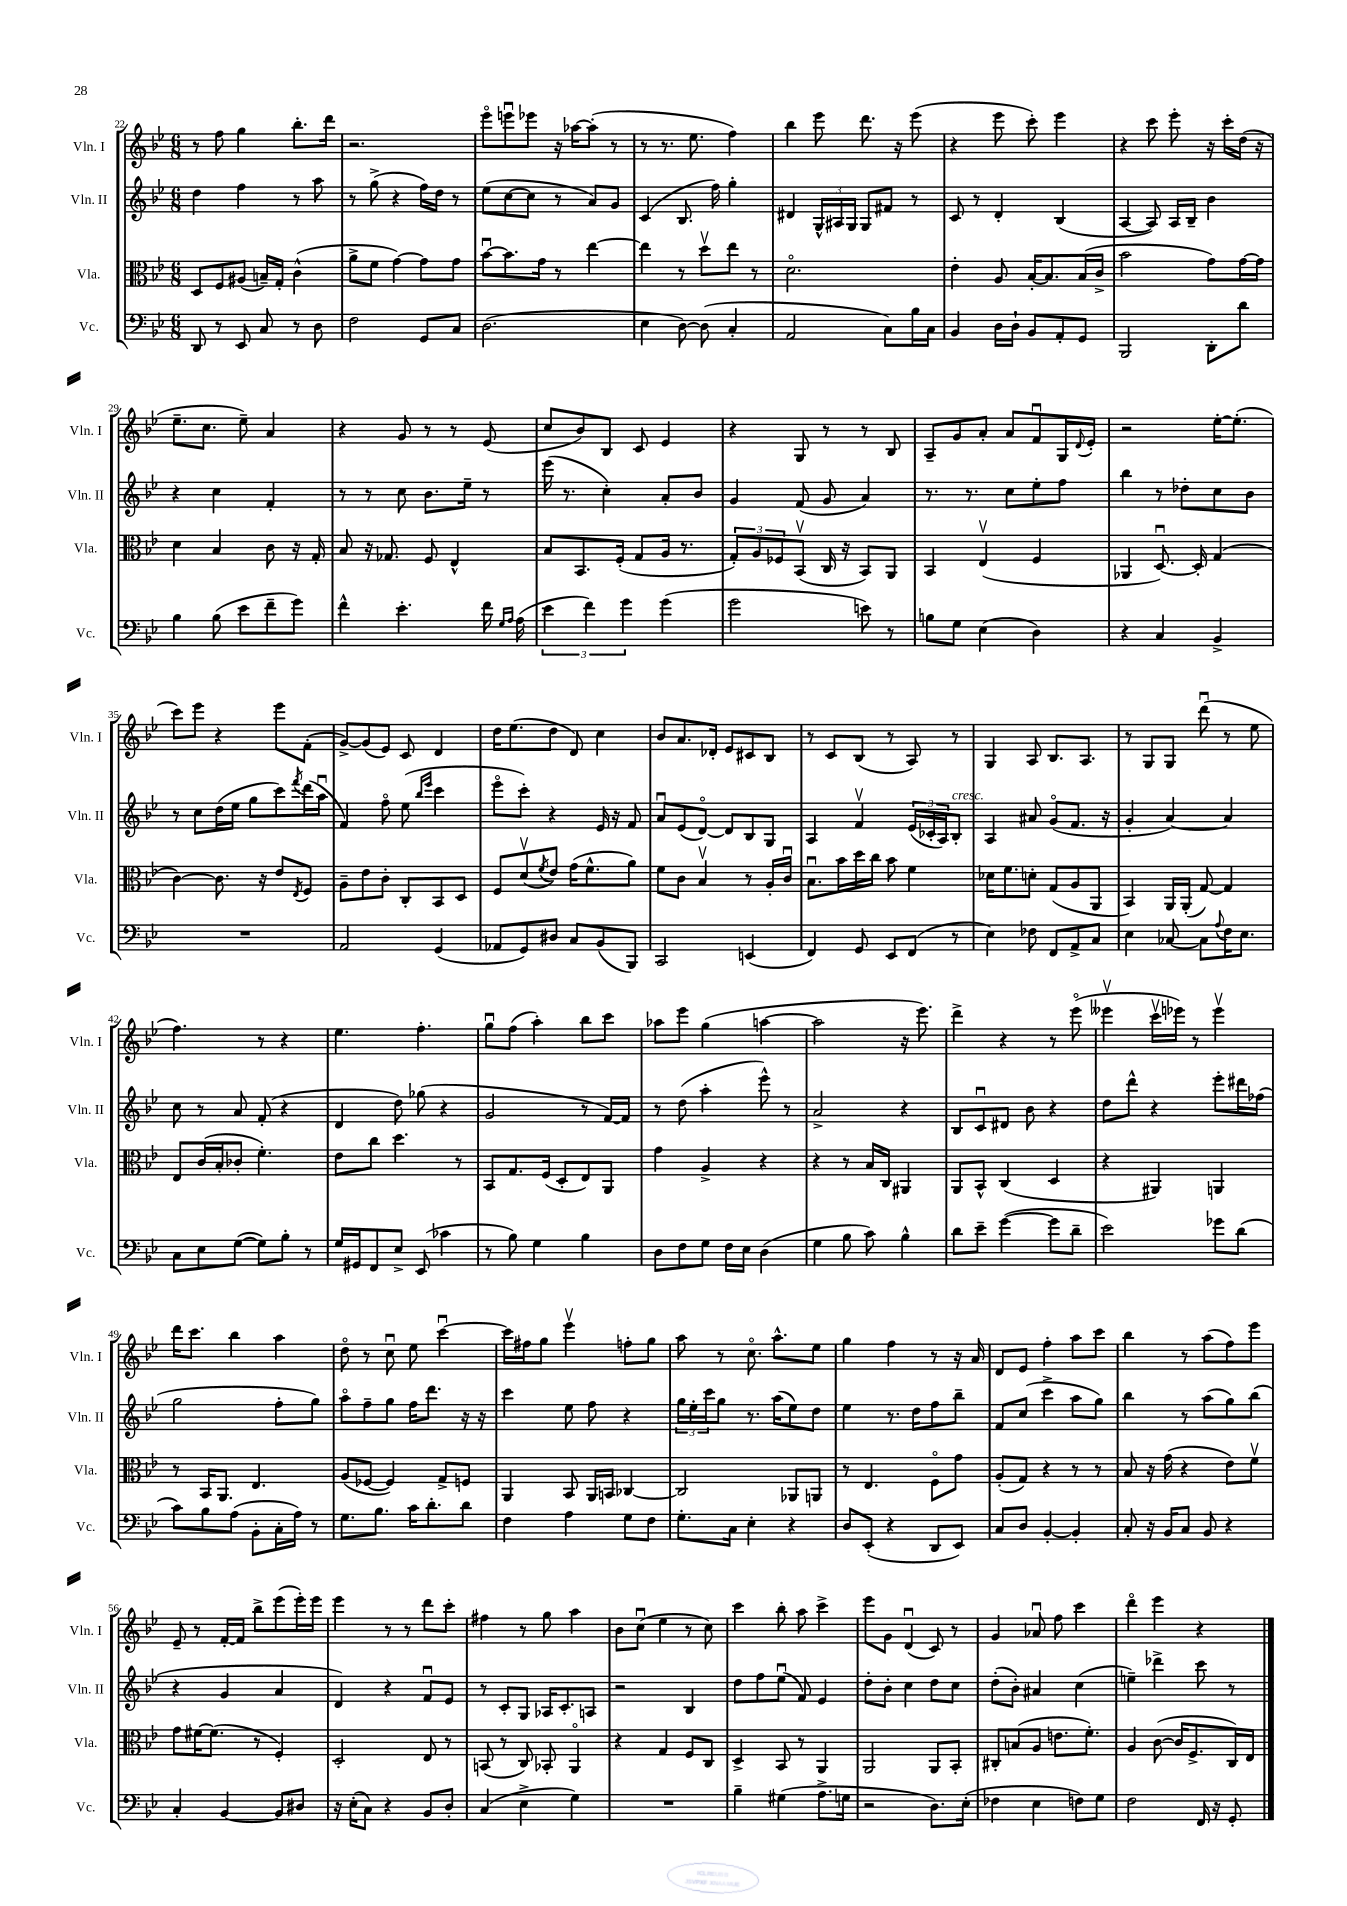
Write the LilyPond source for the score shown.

<<
\new StaffGroup <<
\new Staff = "s0" \with { instrumentName = "Vln. I" shortInstrumentName = "Vln. I" } {
    \clef treble \key bes \major \numericTimeSignature \time 6/8
    r8 f''8 g''4 bes''8.-. d'''16 |
    r2. |
    ees'''8\flageolet e'''8\downbow ees'''8 r16 aes''16~ aes''8-.( r8 |
    r8 r8. ees''8. f''4) |
    bes''4 ees'''8 d'''8. r16 ees'''8( |
    r4 ees'''8 c'''8-.) ees'''4 |
    r4 c'''8 ees'''8-. r16 c'''16-. d''16( r16 |
    ees''8.-- c''8. ees''8--) a'4 |
    r4 g'8 r8 r8 ees'8( |
    c''8 bes'8) bes8 c'8 ees'4 |
    r4 g8 r8 r8 bes8 |
    a8-- g'8 a'8-. a'8 f'8\downbow g16 \appoggiatura { d'8 } ees'16-. |
    r2 ees''16~-. ees''8.-.( |
    c'''8) ees'''8 r4 ees'''8 f'8-.( |
    g'8~->) g'8( ees'8) c'8 d'4 |
    d''16 ees''8.( d''8 d'8) c''4 |
    bes'8 a'8. des'16-. ees'8 cis'8 bes8 |
    r8 c'8 bes8( r8 a8) r8 |
    g4 a8 bes8. a8. |
    r8 g8 g8 d'''8\downbow( r8 ees''8 |
    f''4.) r8 r4 |
    ees''4. f''4.-. |
    g''8\downbow f''8( a''4-.) bes''8 c'''8 |
    aes''8 ees'''8 g''4( a''4~ |
    a''2 r16 ees'''8.) |
    d'''4-> r4 r8 ees'''8\flageolet( |
    eeses'''4\upbow c'''16\upbow ees'''16) r8 ees'''4\upbow |
    d'''16 c'''8. bes''4 a''4 |
    d''8\flageolet r8 c''8\downbow ees''8 c'''4~\downbow |
    c'''16 fis''16 g''8 ees'''4\upbow f''8-. g''8 |
    a''8 r8 c''8.\flageolet a''8.-^ ees''8 |
    g''4 f''4 r8 r16 a'16 |
    d'8 ees'8 f''4-. a''8 c'''8 |
    bes''4 r8 a''8( f''8) ees'''8 |
    ees'8-- r8 f'16~-. f'16 bes''8-> ees'''8( ees'''16-.) ees'''16 |
    ees'''4 r8 r8 d'''8 c'''8-. |
    fis''4 r8 g''8 a''4 |
    bes'8 c''8\downbow( ees''4 r8 c''8) |
    c'''4 bes''8-. a''8 c'''4-> |
    ees'''8 g'8 d'4\downbow( c'8) r8 |
    g'4 aes'8\downbow f''8 c'''4 |
    d'''4\flageolet ees'''4 r4 \bar "|." |
}
\new Staff = "s1" \with { instrumentName = "Vln. II" shortInstrumentName = "Vln. II" } {
    \clef treble \key bes \major \numericTimeSignature \time 6/8
    d''4 f''4 r8 a''8 |
    r8 g''8->( r4 f''16) d''16 r8 |
    ees''8( c''8~ c''8 r8 a'8) g'8 |
    c'4( bes8. f''16) g''4-. |
    dis'4 \tuplet 3/2 { g16-^ ais16 g16 } g8 fis'8 r8 |
    c'8 r8 d'4-. bes4( |
    a4~ a8) a16 bes16-- bes'4 |
    r4 c''4 f'4-. |
    r8 r8 c''8 bes'8. ees''16-- r8 |
    ees'''16( r8. c''4-.) a'8-. bes'8 |
    g'4 f'8( g'8 a'4) |
    r8. r8. c''8 ees''8-. f''8 |
    bes''4 r8 des''8-. c''8 bes'8 |
    r8 c''8 d''16( ees''16 g''8 c'''8) \acciaccatura { f'''8 } d'''16( a''16\downbow |
    f'4) f''8\flageolet ees''8( \grace { bes''16 ees'''16 } c'''4 |
    ees'''8\flageolet c'''8-.) r4 ees'16 r16 f'8 |
    a'8\downbow ees'8( d'8~\flageolet) d'8 bes8 g8 |
    a4 f'4\upbow \tuplet 3/2 { ees'16( ces'16-. a16) } bes8-.^\markup { \italic "cresc." } |
    a4 ais'8 g'8\flageolet( f'8. r16 |
    g'4-. a'4~) a'4 |
    c''8 r8 a'8 f'8-.( r4 |
    d'4 d''8) ges''8( r4 |
    g'2 r8 f'16~) f'16 |
    r8 d''8( a''4-. ees'''8-^) r8 |
    a'2-> r4 |
    bes8 c'8\downbow dis'8 bes'8 r4 |
    d''8 d'''8-^ r4 ees'''8-. dis'''16 fes''16( |
    g''2 f''8-. g''8) |
    a''8\flageolet f''8-- g''8 f''16 d'''8. r16 r16 |
    c'''4 ees''8 f''8 r4 |
    \tuplet 3/2 { g''16 ees''16-. c'''16 } g''8 r8. a''16( ees''8) d''8 |
    ees''4 r8. d''16 f''8 bes''8-- |
    f'8 c''8( c'''4-> a''8 g''8) |
    bes''4 r8 a''8( g''8) bes''8( |
    r4 g'4 a'4 |
    d'4) r4 f'8\downbow ees'8 |
    r8 c'8-. g8 aes16 c'8.-. a8 |
    r2 bes4 |
    d''8 f''8 ees''8\downbow( f'8) ees'4 |
    d''8-. bes'8-. c''4 d''8 c''8 |
    d''8-.( bes'8-.) ais'4 c''4( |
    e''4--) des'''4-> c'''8 r8 \bar "|." |
}
\new Staff = "s2" \with { instrumentName = "Vla." shortInstrumentName = "Vla." } {
    \clef alto \key bes \major \numericTimeSignature \time 6/8
    d8 f8 ais8( b16--) g16-. c'4-^( |
    a'8-> f'8 g'4~) g'8 g'8 |
    bes'8~\downbow bes'8. g'16 r8 ees''4~ |
    ees''4 r8 d''8\upbow ees''8 r8 |
    d'2.\flageolet |
    ees'4-. a8 bes16~-. bes8. bes16( c'16-> |
    bes'2 g'8) g'16~ g'16 |
    d'4 bes4 c'8 r16 g16-. |
    bes8 r16 ges8. f8 ees4-^ |
    bes8 bes,8. f16-.( g8 a16 r8. |
    \tuplet 3/2 { g8-.) a8 fes8 } bes,8\upbow( c16 r16 bes,8) a,8 |
    bes,4 ees4\upbow( f4 |
    aes,4 d8.~\downbow) d16-. g4( |
    c'4~) c'8. r16 ees'8 \acciaccatura { ees8 } f8 |
    a8-- ees'8 c'8-. c8-. bes,8 d8 |
    f8 d'8\upbow( \acciaccatura { f'8 } ees'8) g'16( f'8.-^ a'8) |
    f'8 c'8 bes4\upbow r8 a16-. c'16\downbow |
    bes8.\downbow bes'16 d''16 c''16 bes'8 f'4 |
    des'16 f'8. d'8-. g8( a8 a,8 |
    bes,4) a,16 a,16-.( g8~) g4 |
    ees8 c'16( bes16-. ces'8-. f'4.-.) |
    ees'8 c''8 d''4. r8 |
    bes,8 g8. f16( d8-. ees8) a,8 |
    g'4 a4-> r4 |
    r4 r8 bes16 c16 ais,4 |
    a,8 bes,8-^ c4( d4 |
    r4 ais,4) a,4 |
    r8 bes,16 a,8. ees4. |
    a8( fes8~ fes4) g8-> f8 |
    a,4 bes,8 a,16 b,16 ces4~ |
    ces2 aes,8 a,8 |
    r8 ees4. f8\flageolet g'8 |
    a8-.( g8) r4 r8 r8 |
    bes8 r16 g'16( r4 ees'8) f'8\upbow |
    g'8 fis'16~ fis'8.( r8 f4-.) |
    d2-. ees8 r8 |
    b,8( r8 c8) bes,8-. a,4\flageolet |
    r4 g4 f8 c8 |
    d4-> bes,8 r8 a,4 |
    a,2 a,8 bes,8-. |
    cis8-. b8( a8 e'8. f'8.-.) |
    a4 c'8~( c'16 f8.-> c16) ees16 \bar "|." |
}
\new Staff = "s3" \with { instrumentName = "Vc." shortInstrumentName = "Vc." } {
    \clef bass \key bes \major \numericTimeSignature \time 6/8
    d,8 r8 ees,8 c8 r8 d8 |
    f2 g,8 c8 |
    d2.( |
    ees4 d8~) d8( c4-. |
    a,2 c8) bes16 c16 |
    bes,4 d16 d16-! bes,8 a,8-. g,8 |
    bes,,2 d,8-. d'8 |
    bes4 bes8( ees'8 f'8-- g'8) |
    f'4-^ ees'4.-. f'16 \grace { g16 a16 } a16( |
    \tuplet 3/2 { ees'4 f'4) g'4 } g'4( |
    g'2 e'8) r8 |
    b8 g8 ees4( d4) |
    r4 c4 bes,4-> |
    R2. |
    a,2 g,4( |
    aes,8 g,8) dis8 c8 bes,8( bes,,8) |
    c,2 e,4( |
    f,4) g,8 ees,8 f,8( r8 |
    ees4) fes8 f,8 a,8-> c8 |
    ees4 ces8~ ces8 \appoggiatura { a8 } f16 ees8. |
    c8 ees8 g8~( g8) bes8-. r8 |
    g16 gis,16 f,8 ees8-> ees,8( ces'4 |
    r8 bes8) g4 bes4 |
    d8 f8 g8 f16 ees16 d4( |
    g4 bes8 c'8) bes4-^ |
    d'8 ees'8-- g'4~( g'8 d'8-- |
    ees'2) ges'8 d'8( |
    c'8) bes8 a8( bes,8-. c16-. a16) r8 |
    g8. bes8. c'16 d'8.-. d'8 |
    f4 a4 g8 f8 |
    g8.-. c16 ees4-. r4 |
    d8 ees,8-.( r4 d,8 ees,8) |
    c8 d8 bes,4~-. bes,4-. |
    c8-. r16 bes,16 c8 bes,8 r4 |
    c4-. bes,4~ bes,8 dis8 |
    r16 ees16-.( c8) r4 bes,8 d8-. |
    c4( ees4-> g4) |
    R2. |
    bes4-- gis4( a8.-> g16 |
    r2 d8.) ees16-.( |
    fes4 ees4 f8) g8 |
    f2 f,16 r16 g,8-. \bar "|." |
}
>>
>>
\layout { \context { \Score currentBarNumber = #22 } }
